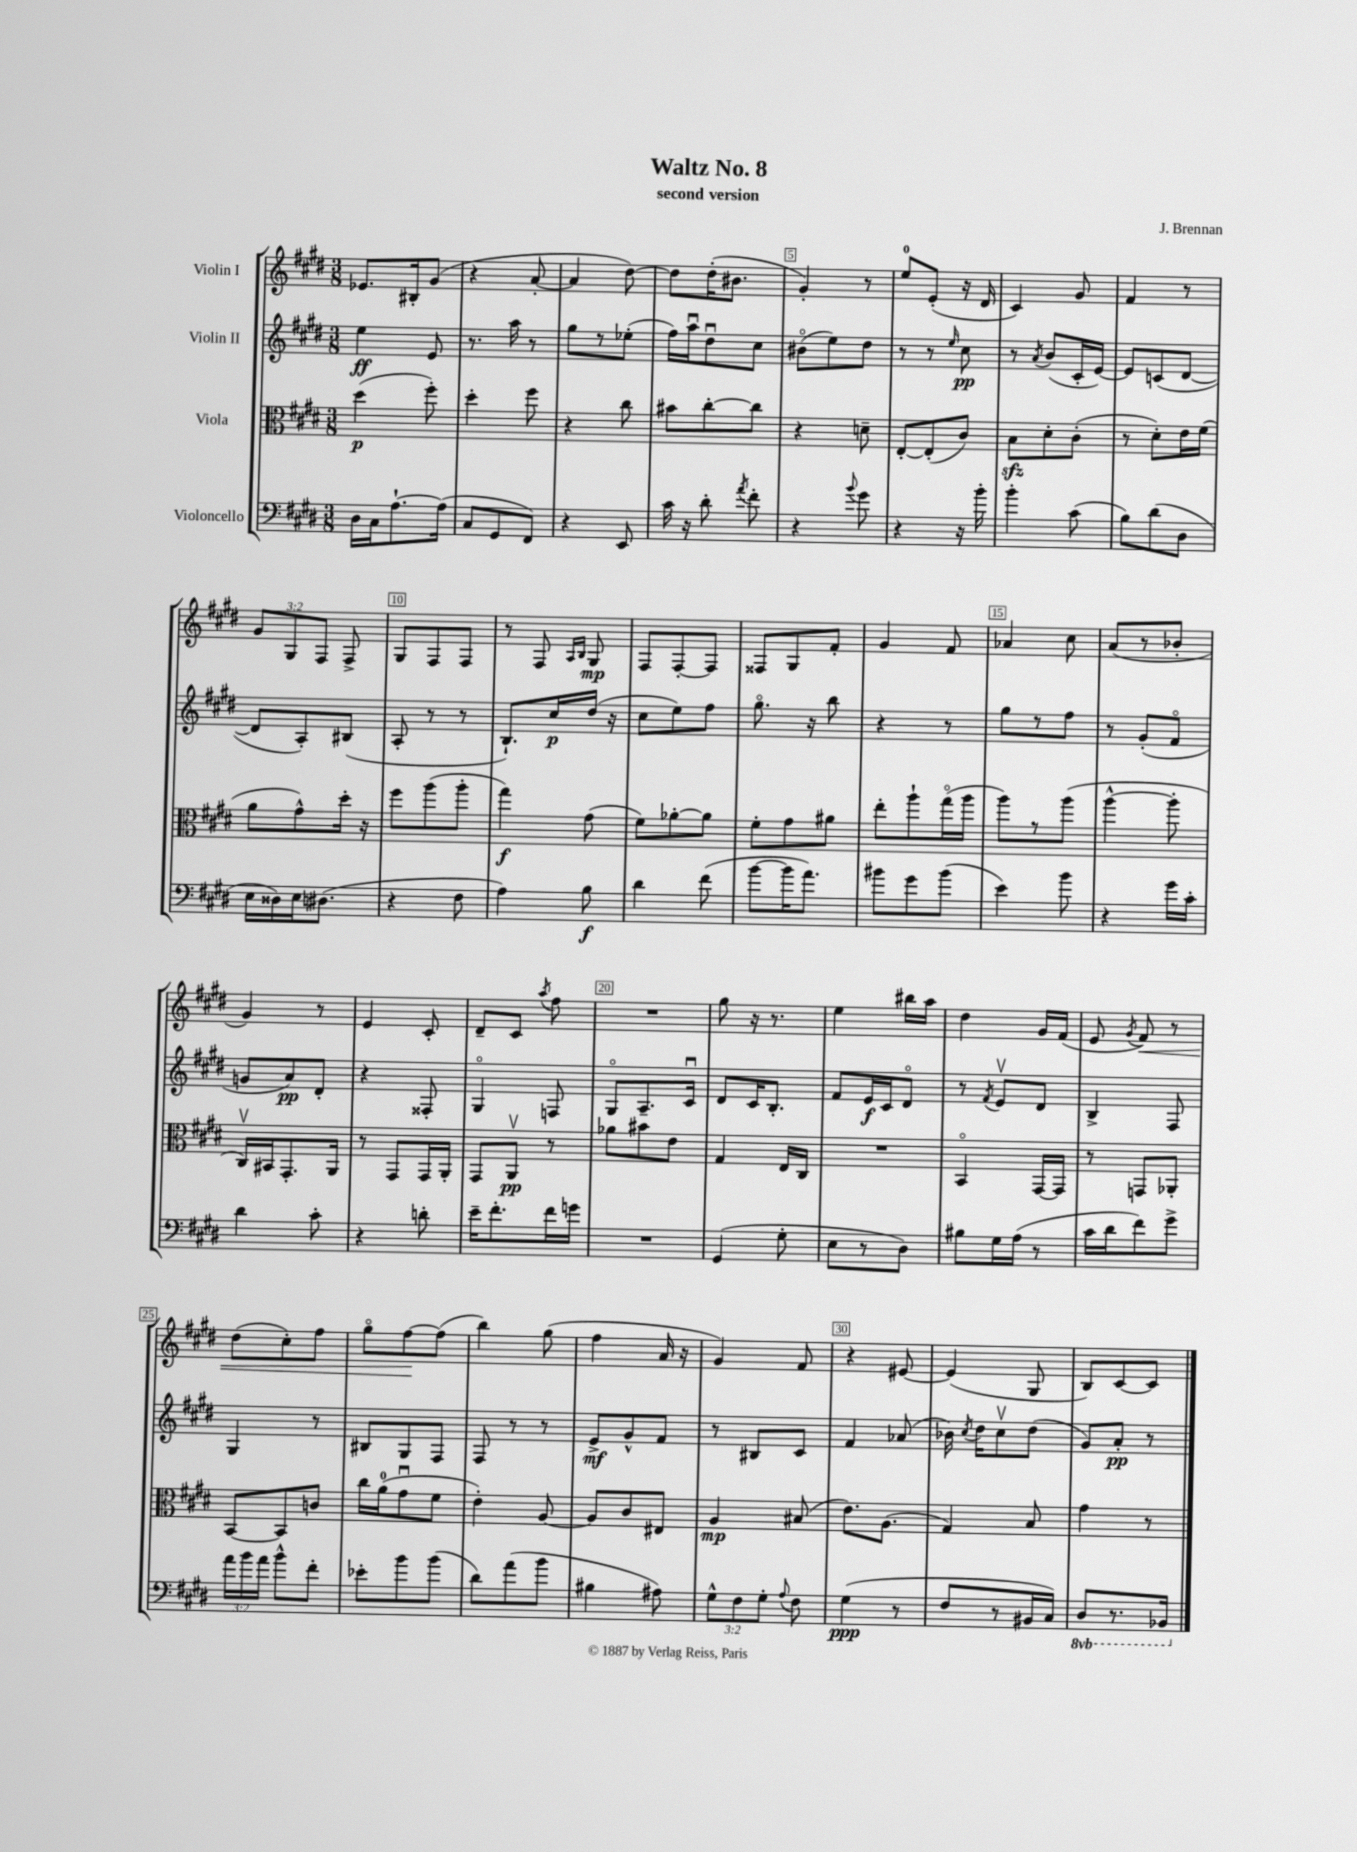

**kern	**dynam	**kern	**dynam	**kern	**dynam	**kern	**dynam
*part4	*part4	*part3	*part3	*part2	*part2	*part1	*part1
*staff4	*staff4	*staff3	*staff3	*staff2	*staff2	*staff1	*staff1
*I"Violoncello	*	*I"Viola	*	*I"Violin II	*	*I"Violin I	*
*clefF4	*	*clefC3	*	*clefG2	*	*clefG2	*
*k[f#c#g#d#]	*	*k[f#c#g#d#]	*	*k[f#c#g#d#]	*	*k[f#c#g#d#]	*
*M3/8	*	*M3/8	*	*M3/8	*	*M3/8	*
=1	=1	=1	=1	=1	=1	=1	=1
16D#\LL	.	(4dd#\	p	4ee\	ff	8.e-X/L	.
16C#\J	.	.	.	.	.	.	.
[8.A`\	.	.	.	.	.	.	.
.	.	.	.	.	.	16B#X'/k	.
.	.	8ff#'\)	.	8e/	.	(8g#/J	.
(16A\Jk]	.	.	.	.	.	.	.
=2	=2	=2	=2	=2	=2	=2	=2
8C#/L	.	4dd#'\	.	8.r	.	4r	.
8GG#/	.	.	.	.	.	.	.
.	.	.	.	16aa\	.	.	.
8FF#/J)	.	8ff#\	.	8r	.	[8a'/	.
=3	=3	=3	=3	=3	=3	=3	=3
4r	.	4r	.	8gg#\L	.	4a/]	.
.	.	.	.	8r	.	.	.
8EE/	.	8cc#\	.	(8ee-X'\J	.	[8dd#\)	.
=4	=4	=4	=4	=4	=4	=4	=4
16c#\	.	8b#X\L	.	16ff#\LL)	.	8dd#\L]	.
16r	.	.	.	16aau\J	.	.	.
8d#'\	.	[8cc#'\	.	8dd#u\	.	(16dd#'\K	.
.	.	.	.	.	.	8.b#X\J	.
8qa/	.	.	.	.	.	.	.
8f#'\	.	8cc#\J]	.	8cc#\J	.	.	.
=5	=5	=5	=5	=5	=5	=5	=5
4r	.	4r	.	(8b#X\L	.	4g#'/)	.
.	.	.	.	8ee\)	.	.	.
8qqb/	.	.	.	.	.	.	.
8g#\	.	8dn~\	.	8dd#\J	.	8r	.
=6	=6	=6	=6	=6	=6	=6	=6
4r	.	[8E'/L	.	8r	.	8ee/L	.
.	.	(8E'/]	.	8r	.	(8e'/J	.
.	.	.	.	16qqee/	.	.	.
16r	.	8c#/J)	.	8cc#\	pp	16r	.
16b'\	.	.	.	.	.	16d#/	.
=7	=7	=7	=7	=7	=7	=7	=7
4b'\	.	8Bzz\L	.	8r	.	4c#/)	.
.	.	.	.	8qa/	.	.	.
.	.	8d#'\	.	(8b/L	.	.	.
(8c#\	.	(8c#'\J	.	16c#'/L	.	8g#/	.
.	.	.	.	[16e/JJ)	.	.	.
=8	=8	=8	=8	=8	=8	=8	=8
8B\L)	.	8r	.	8e/L]	.	4f#/	.
(8d#\	.	8d#'\L)	.	(8cn/	.	.	.
8D#\J	.	16e\L	.	[8d#/J	.	8r	.
.	.	(16f#\JJ	.	.	.	.	.
!!LO:LB:g=z
=9	=9	=9	=9	=9	=9	=9	=9
16E\LL	.	8a\L	.	8d#/L]	.	12g#/L	.
16D##X\)	.	.	.	.	.	.	.
.	.	.	.	.	.	12G#/	.
16E\J	.	8g#^^\)	.	8A'/)	.	.	.
.	.	.	.	.	.	12F#/J	.
(8.D#X\J	.	.	.	.	.	.	.
.	.	16dd#'\Jk	.	(8B#X/J	.	8F#^/	.
.	.	16r	.	.	.	.	.
=10	=10	=10	=10	=10	=10	=10	=10
4r	.	8ff#\L	.	8A'/	.	8G#/L	.
.	.	(8aa\	.	8r	.	8F#/	.
8F#\	.	8aa'\J	.	8r	.	8F#/J	.
=11	=11	=11	=11	=11	=11	=11	=11
4A\)	.	4gg#\)	f	8.B`/L)	.	8r	.
.	.	.	.	.	.	8F#/	.
.	.	.	.	16cc#/L	p	.	.
.	.	.	.	.	.	16qqA/LL	.
.	.	.	.	.	.	16qqB/JJ	.
8B\	f	(8g#\	.	(16dd#/JJ	.	8G#/	mp
.	.	.	.	16r	.	.	.
=12	=12	=12	=12	=12	=12	=12	=12
4d#\	.	8f#\L)	.	8cc#\L	.	8F#/L	.
.	.	[8a-X'\	.	8ee\)	.	[8F#'/	.
(8f#\	.	8a-\J]	.	8ff#\J	.	8F#/J]	.
=13	=13	=13	=13	=13	=13	=13	=13
[8b\L	.	8f#'\L	.	8.gg#\	.	8F##X/L	.
16b\K]	.	8g#\	.	.	.	8G#/	.
8.a\J)	.	.	.	16r	.	.	.
.	.	8a#X\J	.	8bb\	.	8f#'/J	.
=14	=14	=14	=14	=14	=14	=14	=14
8b#X\L	.	8ee'\L	.	4r	.	4g#/	.
8g#\	.	8aa`\	.	.	.	.	.
(8b#\J	.	(16gg#\L	.	8r	.	8f#/	.
.	.	16aa\JJ	.	.	.	.	.
=15	=15	=15	=15	=15	=15	=15	=15
4e\)	.	8aa\L)	.	8gg#\L	.	4a-X/	.
.	.	8r	.	8r	.	.	.
8b\	.	(8aa\J	.	8ff#\J	.	8cc#\	.
=16	=16	=16	=16	=16	=16	=16	=16
4r	.	[4aa^^\	.	8r	.	(8a/L	.
.	.	.	.	(8g#'/L	.	8r	.
16g#\LL	.	8aa'\]	.	8f#/J	.	8b-X'/J	.
16c#'\JJ	.	.	.	.	.	.	.
!!LO:LB:g=z
=17	=17	=17	=17	=17	=17	=17	=17
4d#\	.	16C#v/LL)	.	8gn/L	.	4g#/)	.
.	.	16BB#X/J	.	.	.	.	.
.	.	8.GG#'/	.	8a/)	pp	.	.
8c#'\	.	.	.	8d#'/J	.	8r	.
.	.	16AA/Jk	.	.	.	.	.
=18	=18	=18	=18	=18	=18	=18	=18
4r	.	8r	.	4r	.	4e/	.
.	.	8GG#/L	.	.	.	.	.
8dn'\	.	16GG#/L	.	8F##X'/	.	8c#'/	.
.	.	16AA'/JJ	.	.	.	.	.
=19	=19	=19	=19	=19	=19	=19	=19
16e~\KL	.	8GG#/L	.	4G#/	.	8d#~/L	.
8.f#'\	.	.	.	.	.	.	.
.	.	8AAv/J	pp	.	.	8c#/J	.
.	.	.	.	.	.	8qaa/	.
16f#\L	.	8r	.	8Fn/	.	8ff#\	.
16gn\JJ	.	.	.	.	.	.	.
=20	=20	=20	=20	=20	=20	=20	=20
4.r	.	8a-X\L	.	8G#/L	.	4.r	.
.	.	8b#X\	.	8.A~/	.	.	.
.	.	8e\J	.	.	.	.	.
.	.	.	.	16c#u/Jk	.	.	.
=21	=21	=21	=21	=21	=21	=21	=21
(4GG#/	.	4G#/	.	8d#/L	.	8gg#\	.
.	.	.	.	16c#/K	.	16r	.
.	.	.	.	8.B'/J	.	8.r	.
8G#'\	.	16E/LL	.	.	.	.	.
.	.	16C#/JJ	.	.	.	.	.
=22	=22	=22	=22	=22	=22	=22	=22
8E\L	.	4.r	.	8f#/L	.	4ee\	.
8r	.	.	.	16e/L	f	.	.
.	.	.	.	16c#/J	.	.	.
8D#\J)	.	.	.	8d#/J	.	16bb#X\LL	.
.	.	.	.	.	.	16aa\JJ	.
=23	=23	=23	=23	=23	=23	=23	=23
8B#X\L	.	4BB/	.	8r	.	4dd#\	.
.	.	.	.	8qf#/	.	.	.
16G#\L	.	.	.	8ev/L	.	.	.
(16A\JJ	.	.	.	.	.	.	.
8r	.	[16GG#/LL	.	8d#/J	.	16g#/LL	.
.	.	16GG#/JJ]	.	.	.	(16f#/JJ	.
=24	=24	=24	=24	=24	=24	=24	=24
16c#\LL	.	8r	.	4B^/	.	8e/	.
16d#\J	.	.	.	.	.	.	.
.	.	.	.	.	.	8qg#/	.
!	!	!	!	!	!	!	!LO:HP:b
8f#\)	.	8GGn/L	.	.	.	8f#/)	<
8g#^\J	.	8AA-X'/J	.	8F#/	.	8r	.
!!LO:LB:g=z
=25	=25	=25	=25	=25	=25	=25	=25
24a\LL	.	[8BB/L	.	4G#/	.	(8dd#\L	.
24b\	.	.	.	.	.	.	.
24a\JJ	.	.	.	.	.	.	.
8b^^\L	.	8BB/]	.	.	.	8cc#'\)	.
8f#'\J	.	8cn/J	.	8r	.	8ff#\J	.
=26	=26	=26	=26	=26	=26	=26	=26
8e-X'\L	.	16cc#\LL	.	8B#X/L	.	8gg#\L	.
.	.	(16a\J	.	.	.	.	.
8b\	.	8g#u\	.	8G#/	.	[8ff#\	.
(8b\J	.	8f#\J	.	8F#/J	.	(8ff#\J]	[
=27	=27	=27	=27	=27	=27	=27	=27
8d#\L)	.	4e'\)	.	8F#/	.	4bb\)	.
(8a\	.	.	.	8r	.	.	.
8b\J	.	[8A/	.	8r	.	(8gg#\	.
=28	=28	=28	=28	=28	=28	=28	=28
4B#X\	.	8A/L]	.	8e^/L	mf	4ff#\	.
.	.	8c#/	.	8g#^^/	.	.	.
8A#X\)	.	8E#X/J	.	8f#/J	.	16a/	.
.	.	.	.	.	.	16r	.
=29	=29	=29	=29	=29	=29	=29	=29
12G#^^\L	.	4A/	mp	8r	.	4g#/)	.
12F#\	.	.	.	.	.	.	.
.	.	.	.	8B#X/L	.	.	.
12G#'\J	.	.	.	.	.	.	.
8qqA/	.	.	.	.	.	.	.
8F#\	.	(8B#X/	.	8c#/J	.	8f#/	.
=30	=30	=30	=30	=30	=30	=30	=30
(4G#\	ppp	8.e\L)	.	4f#/	.	4r	.
.	.	(8.A\J	.	.	.	.	.
8r	.	.	.	(8a-X/	.	[8e#X/	.
=31	=31	=31	=31	=31	=31	=31	=31
8F#/L	.	4G#/)	.	16b-X\)	.	(4e#/]	.
.	.	.	.	8qcc#/	.	.	.
.	.	.	.	16dd#\KL	.	.	.
8r	.	.	.	8cc#v\	.	.	.
16BB#X/L	.	8B/	.	(8dd#\J	.	8G#/	.
16C#/JJ)	.	.	.	.	.	.	.
=32	=32	=32	=32	=32	=32	=32	=32
*8ba	*	*	*	*	*	*	*
8DD#/L	.	4g#\	.	8g#/L)	.	8B/L)	.
8.r	.	.	.	8a'/J	pp	[8c#/	.
.	.	8r	.	8r	.	8c#/J]	.
16BBB-X/Jk	.	.	.	.	.	.	.
*X8ba	*	*	*	*	*	*	*
==	==	==	==	==	==	==	==
*-	*-	*-	*-	*-	*-	*-	*-
